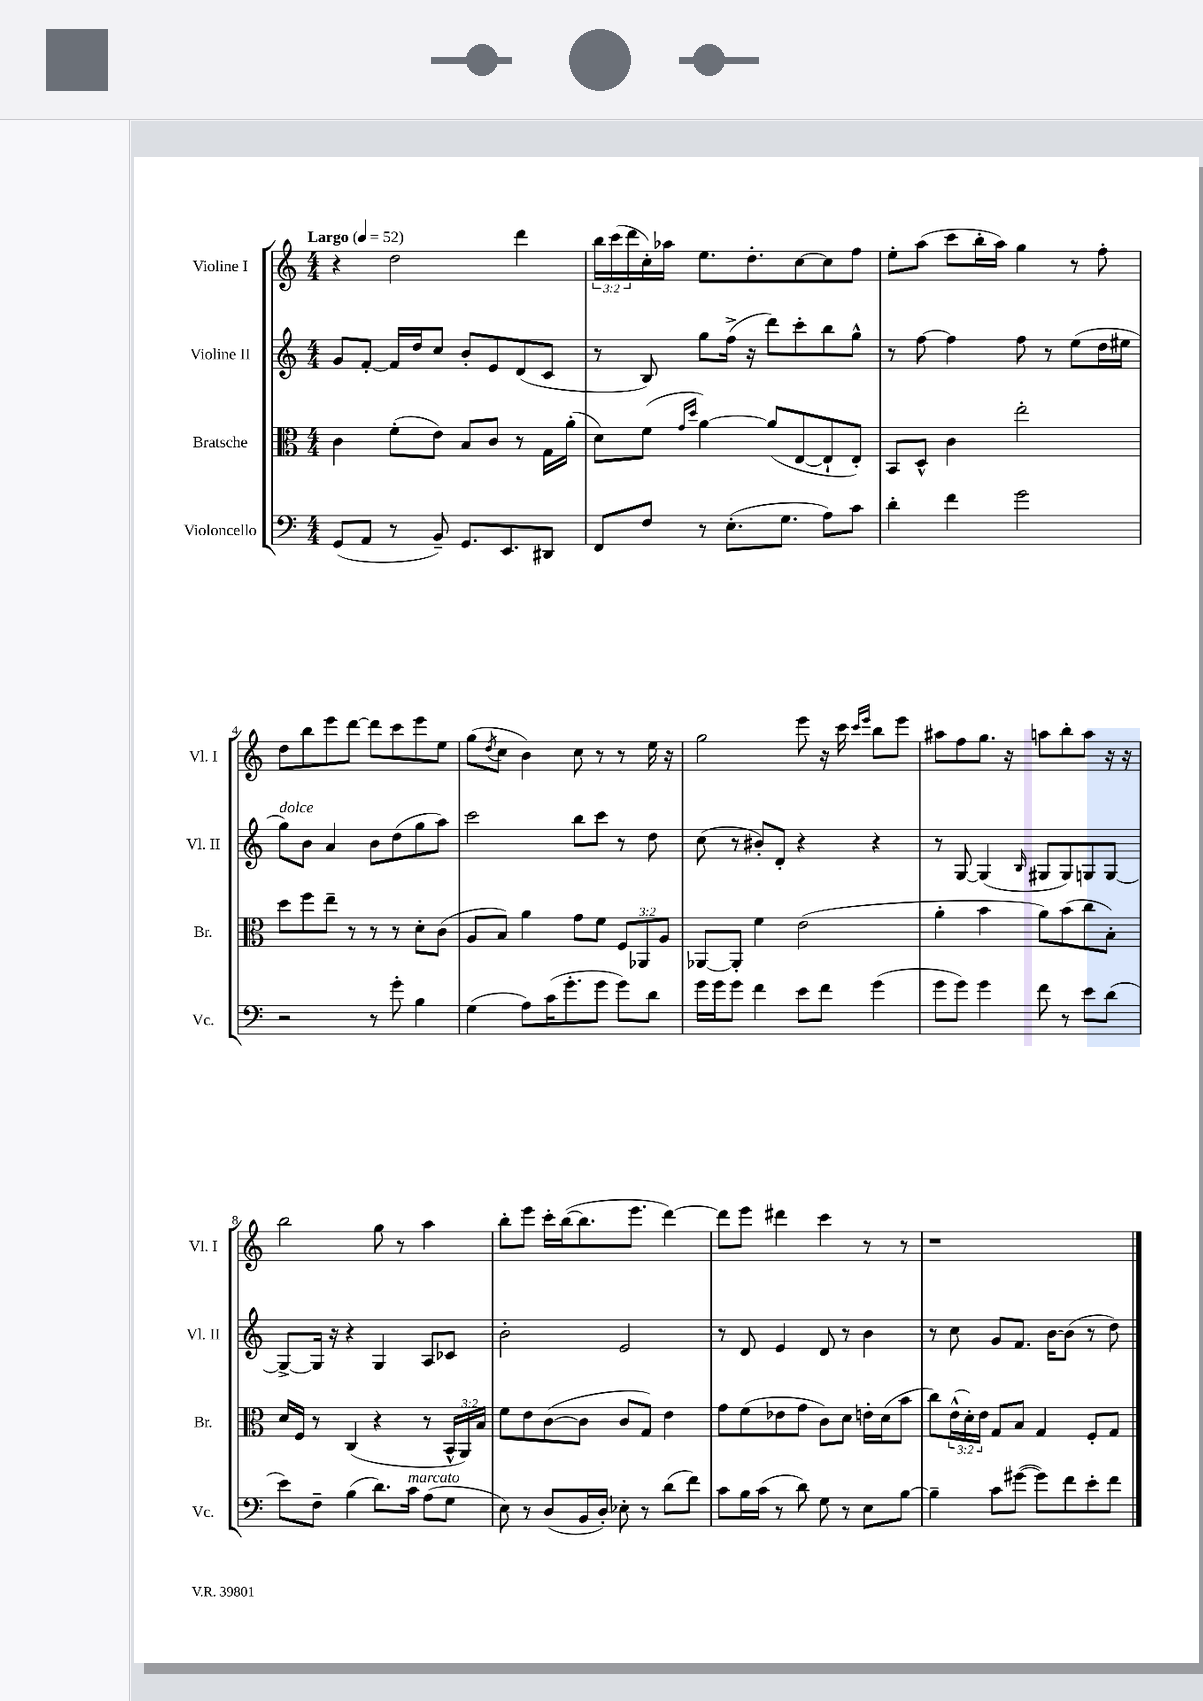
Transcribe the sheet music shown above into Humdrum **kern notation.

**kern	**kern	**kern	**kern
*staff4	*staff3	*staff2	*staff1
*clefF4	*clefC3	*clefG2	*clefG2
*k[]	*k[]	*k[]	*k[]
*M4/4	*M4/4	*M4/4	*M4/4
*MM52	*MM52	*MM52	*MM52
(8GG/L	4c\	8g/L	4r
8AA/J	.	[8f'/J	.
8r	(8f'\L	16f/]LL	2dd\
.	.	16dd/J	.
8BB~/)	8e\J)	8cc/J	.
8.GG/L	8B/L	8b'/L	.
.	8c/J	8e/	.
8.EE/	.	.	.
.	8r	(8d/	4ddd\
8DD#/J	16G\LL	8c/J	.
.	(16a'\JJ	.	.
=	=	=	=
8FF/L	8d\L)	8r	24bb\LL
.	.	.	(24ccc\
.	.	.	24ddd\
8F/J	(8f\J	8B/)	16cc'\)
.	.	.	16aa-\JJ
.	16qqg/LL	.	.
.	16qqdd/JJ	.	.
8r	[4a\)	8gg\L	8.ee\L
(8.E'\L	.	(16ff^\Jk	.
.	.	16r	8.dd'\
.	(8a/]L	8ddd\L)	.
8.G\J	.	.	.
.	[8E/	8ccc'\	[8cc\
8A\L)	8E`/]	8bb\	8cc\]
8c\J	8E'/J)	8gg^^\J	8ff\J
=	=	=	=
4d'\	8BB/L	8r	8ee'\L
.	8D^^/J	[8ff\	(8aa\J
4f\	4c\	4ff\]	8ccc\L
.	.	.	16bb'\L
.	.	.	16aa\JJ)
2g\	2ee'\	8ff\	4gg\
.	.	8r	.
.	.	(8ee\L	8r
.	.	16dd\L	8ff'\
.	.	16ee#\JJ	.
=	=	=	=
2r	8dd\L	8gg\L)	8dd\L
.	8ff\	8b\J	8bb\
.	8ee~\J	4a/	8eee\
.	8r	.	[8ddd\J
8r	8r	8b\L	8ddd\]L
8g'\	8r	(8dd\	8ccc\
4B\	8d'\L	8gg\	8eee\
.	(8c\J	8aa\J)	8ee\J
=	=	=	=
(4G\	8A/L	2ccc\	(8gg\L
.	.	.	8qdd/
.	8B/J)	.	8cc\J
8A\L)	4a\	.	4b\)
(16c\K	.	.	.
8.g'\	.	.	.
.	8g\L	8bb\L	8cc\
8g\J	8f\J	8ccc\J	8r
8g\L)	12F/L	8r	8r
.	12AA-/	.	.
8d\J	.	8dd\	16ee\
.	12A/J	.	.
.	.	.	16r
=	=	=	=
16g\LL	[8AA-/L	(8cc\	2gg\
16g\J	.	.	.
8g\J	8AA-'/]J	8r	.
4f\	4f\	8b#'/L)	.
.	.	8d'/J	.
8e\L	(2e\	4r	8eee\
8f\J	.	.	16r
.	.	.	16ccc\
.	.	.	16qqccc/LL
.	.	.	16qqeee/JJ
(4g\	.	4r	8bb\L
.	.	.	8eee\J
=	=	=	=
8g\L	4a'\	8r	8aa#\L
8g\J)	.	[8G/	8ff\
4g\	4b\	(4G/]	8.gg\J
.	.	.	16r
.	.	16qqB/	.
8f\	8a\L)	8G#/L	8aa\L
8r	(8b\	8G#/)	8bb'\
8e\L	8cc\	8G/	8aa\J
(8d\J	8B'\J)	[8G/J	16r
.	.	.	16r
=	=	=	=
8e\L)	16d/LL	8G^/_L	2bb\
.	16F/JJ	.	.
8F~\J	8r	16G/]Jk	.
.	.	16r	.
(4B\	(4C/	4r	.
8.d\L)	4r	4G/	8gg\
.	.	.	8r
16c\Jk	.	.	.
(8A\L	8r	8A/L	4aa\
8G\J	24BB^^/LL	8c-/J	.
.	24AA/)	.	.
.	24B/JJ	.	.
=	=	=	=
8E\)	8f\L	2b'\	8bb'\L
8r	8e\	.	8eee\J
(8D/L	([8c\	.	16ccc'\LL
.	.	.	([16bb\J
16BB/L	8c\]J	.	8.bb\]
16D'/JJ)	.	.	.
8E-'\	8c/L	2e/	.
.	.	.	8.eee\J
8r	8G/J)	.	.
(8d\L	4e\	.	[4ddd\)
8f\J)	.	.	.
=	=	=	=
8c\L	8g\L	8r	8ddd\]L
16B\L	(8f\	8d/	8eee\J
(16c\JJ	.	.	.
8r	8e-\	4e/	4ddd#\
8d\)	8g\J	.	.
8G\	8c\L)	8d/	4ccc\
8r	8d\J	8r	.
8E\L	16e'\LL	4b\	8r
.	(16d\J	.	.
[8B\J	8b\J	.	8r
=	=	=	=
4B~\]	8cc\L)	8r	1r
.	(24e^^\L	8cc\	.
.	24d'\)	.	.
.	24e\JJ	.	.
8c\L	8G/L	8g/L	.
([8g#\J	8B/J	8.f/J	.
8g#\]L)	4G/	.	.
.	.	[16b\LK	.
8f\	.	(8b\]J	.
8e'\	8F'/L	8r	.
8f\J	8G/J	8dd\)	.
==	==	==	==
*-	*-	*-	*-
